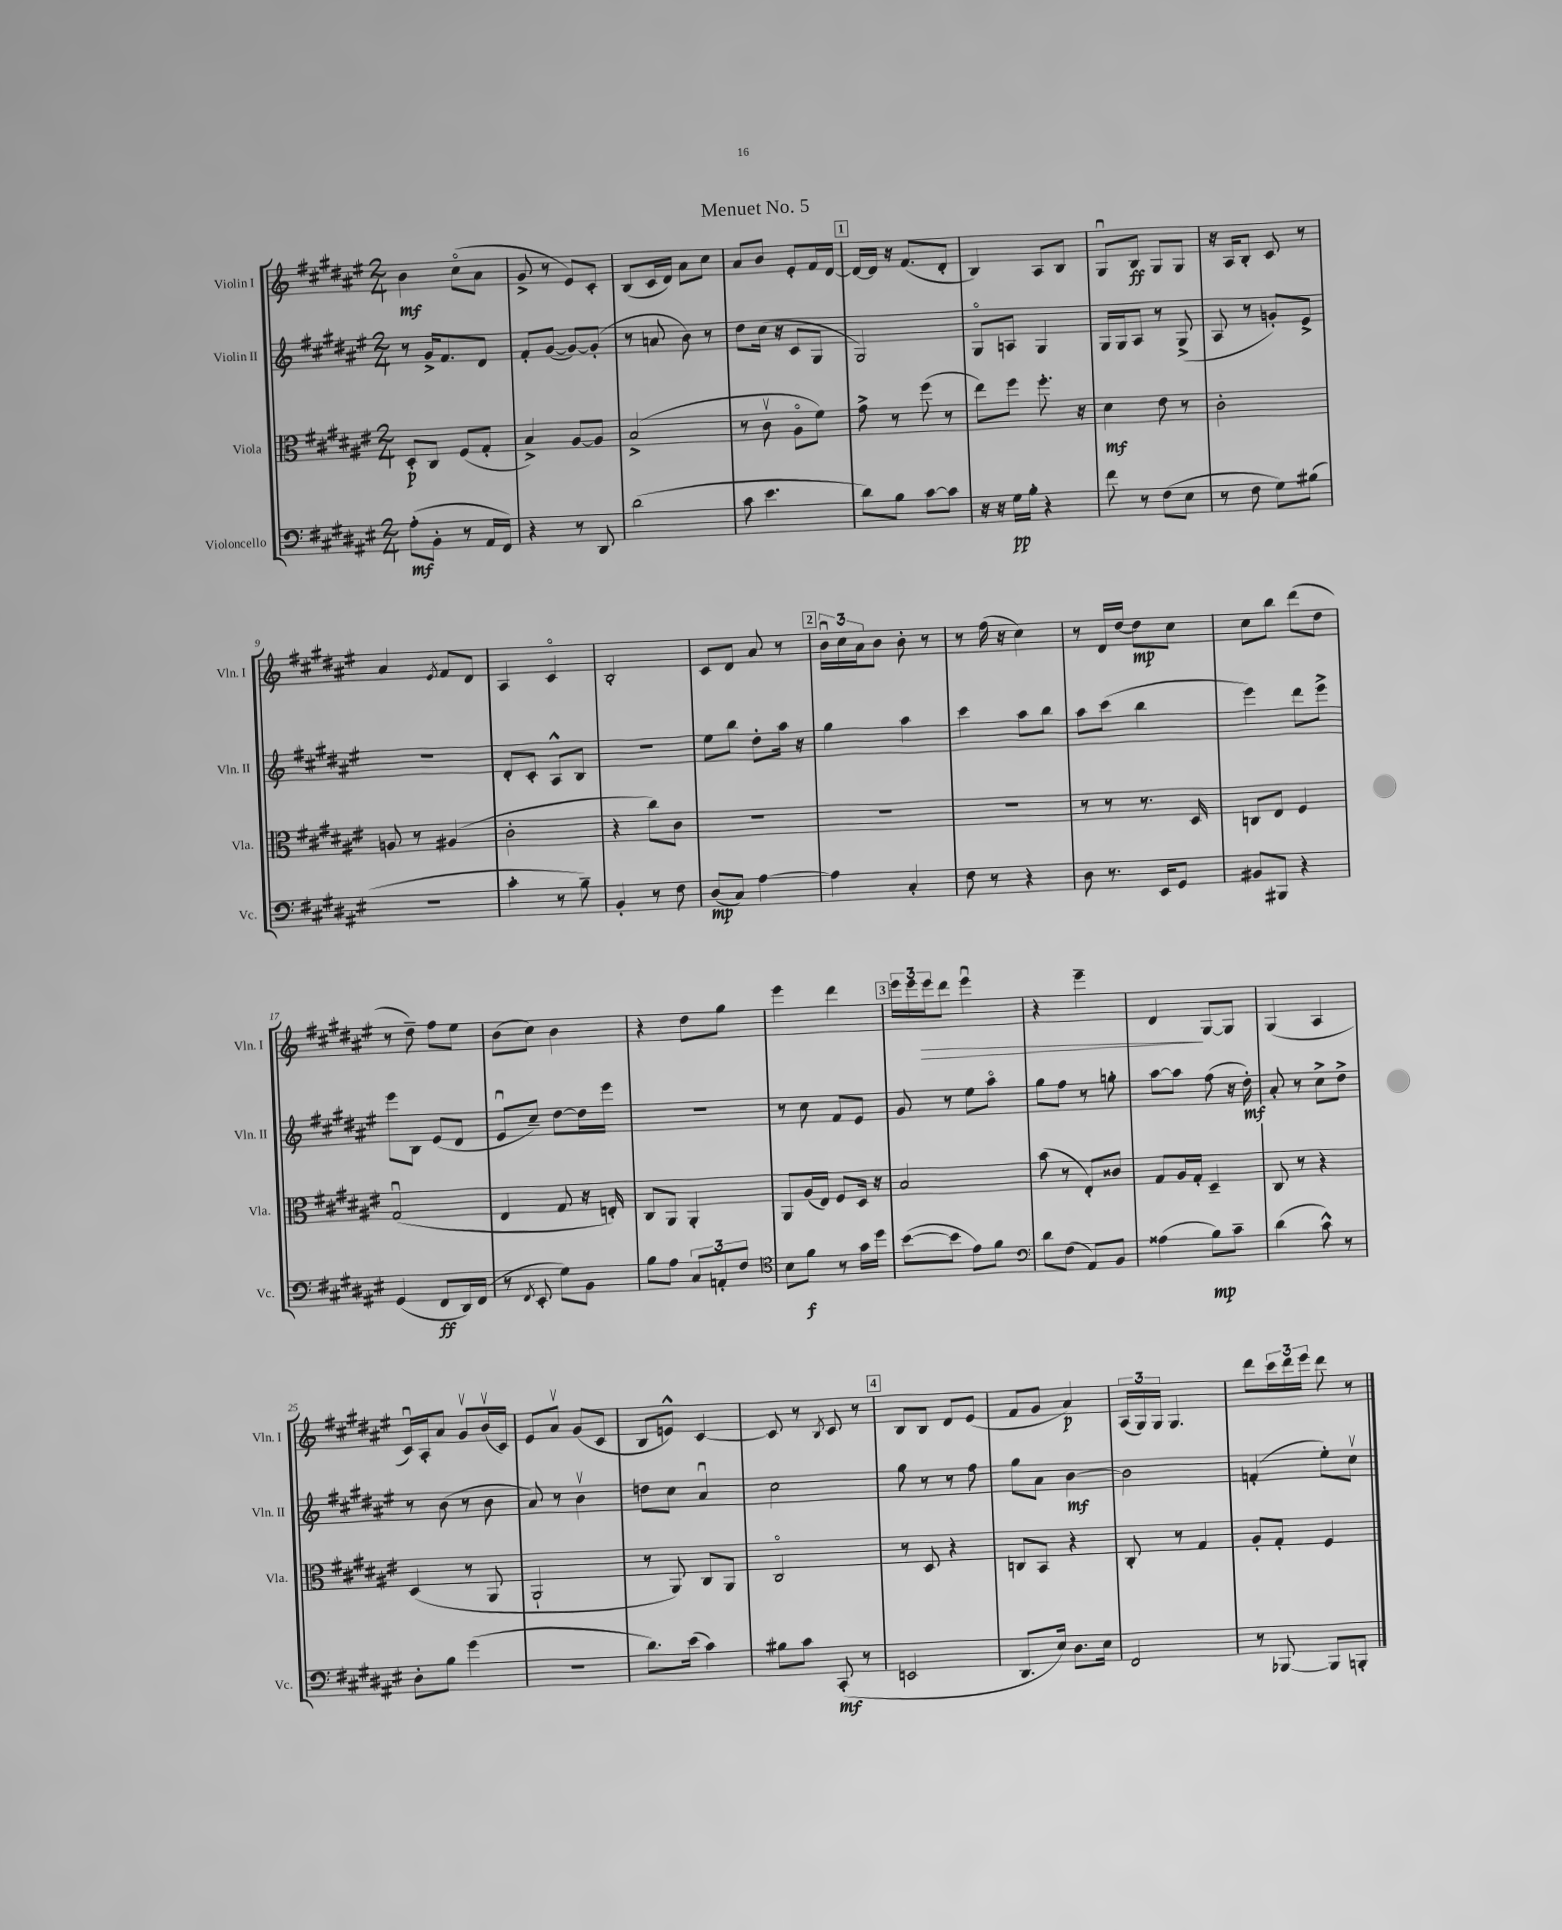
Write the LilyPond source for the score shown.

\header { title = "Menuet No. 5" }
<<
\new StaffGroup <<
\new Staff = "s0" \with { instrumentName = "Violin I" shortInstrumentName = "Vln. I" } {
    \clef treble \key fis \major \numericTimeSignature \time 2/4
    b'4\mf cis''8\flageolet( ais'8 |
    gis'8-> r8 eis'8) cis'8-. |
    b8( cis'16 dis'16) ais'8 cis''8 |
    ais'8 b'8 eis'8-. fis'16 dis'16~ |
    \mark \markup { \box "1" } dis'16~ dis'16 r16 fis'8.( dis'8-. |
    b4) ais8 b8 |
    gis8\downbow b8\ff gis8 gis8 |
    r16 ais16 b8-. cis'8 r8 |
    ais'4 \acciaccatura { eis'8 } fis'8 dis'8 |
    ais4 cis'4\flageolet |
    b2-. |
    cis'8 dis'8 ais'8 r8 |
    \mark \markup { \box "2" } \tuplet 3/2 { b'16\downbow cis''16 ais'16 } b'8 b'8-. r8 |
    r8 fis''16( r16 cis''4) |
    r8 dis'16 dis''16~ dis''8\mp cis''8 |
    cis''8 b''8 dis'''8( dis''8 |
    r8 dis''8--) fis''8 eis''8 |
    b'8( cis''8) b'4 |
    r4 dis''8 gis''8 |
    eis'''4 dis'''4 |
    \mark \markup { \box "3" } \tuplet 3/2 { eis'''16 eis'''16 eis'''16\> } dis'''8 eis'''4\downbow |
    r4 eis'''4-- |
    dis'4\! gis8~ gis8 |
    gis4( ais4 |
    cis'16\downbow) ais16-. ais'8 gis'8\upbow b'16\upbow( cis'16) |
    eis'8 ais'8\upbow gis'8( cis'8 |
    b8 e'8-^) cis'4~ |
    cis'8 r8 \acciaccatura { b8 } cis'8 r8 |
    \mark \markup { \box "4" } b8 b8 dis'8 eis'8( |
    fis'8 gis'8 ais'4\p) |
    \tuplet 3/2 { ais16( gis16) gis16 } gis4. |
    dis'''8 \tuplet 3/2 { cis'''16 dis'''16 eis'''16 } dis'''8 r8 \bar "|." |
}
\new Staff = "s1" \with { instrumentName = "Violin II" shortInstrumentName = "Vln. II" } {
    \clef treble \key fis \major \numericTimeSignature \time 2/4
    r8 gis'16-> fis'8. dis'8 |
    fis'8-. gis'8~( gis'8~) gis'8-.( |
    r8 a'8 b'8) r8 |
    dis''8 cis''16( r16 cis'8 gis8 |
    \mark \markup { \box "1" } gis2) |
    gis8\flageolet a8 gis4 |
    gis16 gis16 ais8 r8 gis8->( |
    ais8 r8 g'8-.) eis'8-> |
    R2 |
    dis'8-. cis'8-. ais8-^ b8 |
    R2 |
    eis''8 b''8 dis''8-. ais''16 r16 |
    \mark \markup { \box "2" } gis''4 ais''4 |
    cis'''4 ais''8 b''8 |
    ais''8 cis'''8( b''4 |
    eis'''4) dis'''8 eis'''8-> |
    eis'''8 b8 eis'8( dis'8 |
    eis'8\downbow cis''8--) dis''8~ dis''16 eis'''16 |
    R2 |
    r8 cis''8 fis'8 eis'8 |
    \mark \markup { \box "3" } gis'8 r8 eis''8 ais''8\flageolet |
    gis''8 fis''8 r8 g''8-. |
    ais''8~ ais''8 fis''8( r16 dis''16-.\mf) |
    ais'8-. r8 cis''8-> dis''8-> |
    r8 b'8( r8 b'8 |
    ais'8) r8 b'4\upbow |
    d''8 cis''8 ais'4\downbow |
    cis''2 |
    \mark \markup { \box "4" } gis''8 r8 r8 fis''8 |
    gis''8 ais'8 b'4~\mf |
    b'2 |
    f'4-.( eis''8-.) cis''8\upbow \bar "|." |
}
\new Staff = "s2" \with { instrumentName = "Viola" shortInstrumentName = "Vla." } {
    \clef alto \key fis \major \numericTimeSignature \time 2/4
    dis8-.\p cis8 fis8( gis8-. |
    b4->) ais8~ ais8 |
    b2->( |
    r8 cis'8\upbow ais8\flageolet fis'8) |
    \mark \markup { \box "1" } gis'8-> r8 fis''8( r8 |
    eis''8) fis''8 fis''8.-. r16 |
    dis'4\mf eis'8 r8 |
    cis'2-. |
    a8 r8 ais4( |
    cis'2-. |
    r4 cis''8) cis'8 |
    R2 |
    \mark \markup { \box "2" } R2 |
    R2 |
    r8 r8 r8. dis16 |
    c8 eis8 fis4 |
    gis2\downbow( |
    eis4 gis8 r16 e16-.) |
    cis8 ais,8 ais,4-. |
    ais,8 ais16( eis16) fis8 dis16 r16 |
    \mark \markup { \box "3" } b2 |
    b'8( r8 eis8-.) cisis'8 |
    gis8 ais16 gis16-. dis4-- |
    cis8 r8 r4 |
    dis4( r8 ais,8 |
    ais,2-! |
    r8 ais,8) cis8 ais,8 |
    cis2\flageolet |
    \mark \markup { \box "4" } r8 dis8 r4 |
    c8 b,8 r4 |
    cis8-. r8 gis4 |
    ais8-. gis8-. fis4 \bar "|." |
}
\new Staff = "s3" \with { instrumentName = "Violoncello" shortInstrumentName = "Vc." } {
    \clef bass \key fis \major \numericTimeSignature \time 2/4
    ais8-.\mf( b,8-. r8 ais,16 fis,16) |
    r4 r8 dis,8 |
    dis'2( |
    cis'8 eis'4. |
    \mark \markup { \box "1" } dis'8) b8 cis'8~ cis'8 |
    r16 r16 gis16\pp b16-. r4 |
    fis'8 r8 fis8( eis8 |
    r8 fis8 gis8) bis8( |
    R2 |
    cis'4-. r8 b8--) |
    b,4-. r8 fis8 |
    dis8\mp( cis8) ais4~ |
    \mark \markup { \box "2" } ais4 cis4-. |
    fis8 r8 r4 |
    dis8 r8. eis,16 gis,8 |
    bis,8 bis,,8 r4 |
    gis,4( fis,8\ff dis,16) fis,16( |
    r8 \acciaccatura { fis,8 } eis,8-. gis8) b,8 |
    b8 ais8 \tuplet 3/2 { cis8 a,8-. fis8 } |
    \clef tenor b8 fis'8\f r8 gis'16 dis''16 |
    \mark \markup { \box "3" } b'8~( b'8 eis'8) fis'8 |
    \clef bass dis'8 fis8( ais,8) b,8 |
    aisis4( b8\mp) cis'8-- |
    dis'4( cis'8-^) r8 |
    dis8-. b8 gis'4( |
    R2 |
    dis'8.) eis'16( cis'4) |
    bis8 cis'8 cis,8-.\mf( r8 |
    \mark \markup { \box "4" } e,2 |
    dis,8. eis16) dis8. eis16 |
    fis,2 |
    r8 bes,,8~ bes,,8 b,,8-. \bar "|." |
}
>>
>>
